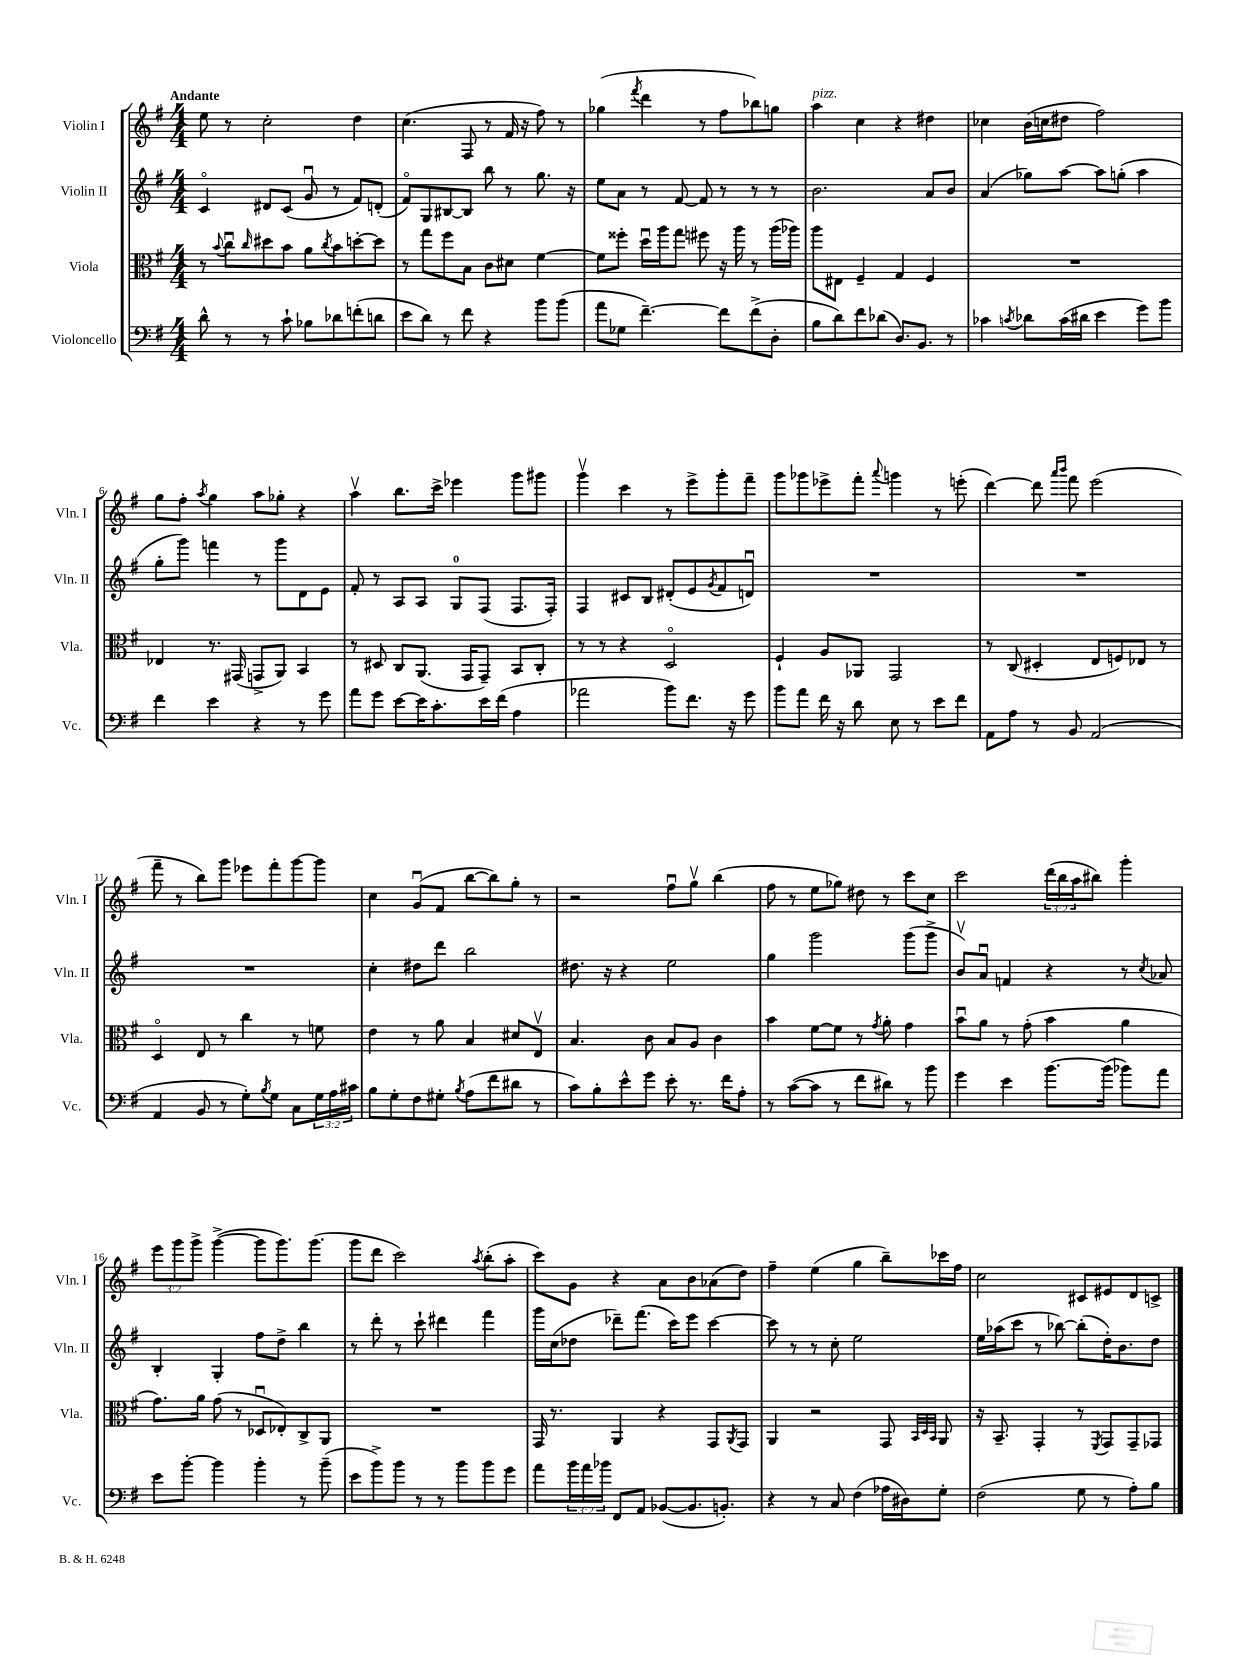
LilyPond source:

<<
\new StaffGroup <<
\new Staff = "s0" \with { instrumentName = "Violin I" shortInstrumentName = "Vln. I" } {
    \clef treble \key g \major \numericTimeSignature \time 4/4 \override Staff.TupletNumber.text = #tuplet-number::calc-fraction-text \tempo "Andante"
    e''8 r8 c''2-. d''4 |
    c''4.( fis8 r8 fis'16 r16 fis''8) r8 |
    ges''4( \acciaccatura { fis'''8 } d'''4 r8 fis''8 bes''8) g''8 |
    a''4^\markup { \italic "pizz." } c''4 r4 dis''4 |
    ces''4 b'16( c''16 dis''8 fis''2) |
    g''8 fis''8-. \acciaccatura { a''8 } g''4 a''8 ges''8-. r4 |
    a''4\upbow b''8. c'''16-> ees'''4 g'''8 gis'''8 |
    g'''4\upbow c'''4 r8 e'''8-> g'''8-. fis'''8-- |
    g'''8 ges'''8 ees'''8-> fis'''8-. \appoggiatura { a'''8 } g'''4 r8 e'''8-.( |
    d'''4~) d'''8 \grace { a'''16 b'''16 } fis'''8 e'''2( |
    fis'''8-- r8 b''8) g'''8 ees'''8 fis'''8-. g'''8~ g'''8 |
    c''4 g'8\downbow( fis'8 b''8~ b''8) g''8-. r8 |
    r2 fis''8\downbow g''8\upbow b''4( |
    fis''8 r8 e''8 ges''8) dis''8 r8 c'''8 c''8 |
    c'''2 \tuplet 3/2 { d'''16( b''16 a''16 } bis''8) g'''4-. |
    \tuplet 3/2 { e'''8 g'''8 g'''8-> } g'''4~->( g'''8 g'''8.) g'''8.( |
    g'''8 d'''8 c'''2) \acciaccatura { a''8 } b''8-.( a''8-. |
    c'''8) g'8 r4 a'8 b'8 aes'8( d''8) |
    fis''4-- e''4( g''4 b''8--) ces'''16 fis''16 |
    c''2 cis'8 eis'8 d'8 c'8-> \bar "|." |
}
\new Staff = "s1" \with { instrumentName = "Violin II" shortInstrumentName = "Vln. II" } {
    \clef treble \key g \major \numericTimeSignature \time 4/4
    c'4\flageolet dis'8 c'8( g'8\downbow r8 fis'8) d'8-.( |
    fis'8\flageolet) g8 bis8~ bis8 b''8 r8 g''8. r16 |
    e''8 a'8 r8 fis'8~ fis'8 r8 r8 r8 |
    b'2. a'8 b'8 |
    a'4( ges''8) a''8~ a''8 g''8-.( a''4 |
    g''8-. g'''8) f'''4 r8 g'''8 d'8 e'8 |
    fis'8-. r8 a8 a8 g8-0 fis8( fis8. fis16-.) |
    fis4 cis'8 b8 dis'8-.( e'8 \acciaccatura { g'8 } fis'8 d'8\downbow) |
    R1 |
    R1 |
    R1 |
    c''4-. dis''8 d'''8 b''2 |
    dis''8. r16 r4 e''2 |
    g''4 g'''2 g'''8( g'''8-> |
    b'8\upbow) a'8\downbow f'4 r4 r8 \acciaccatura { c''8 } aes'8 |
    b4-. g4-. fis''8 d''8-> b''4 |
    r8 d'''8-. r8 c'''8-! dis'''4 fis'''4 |
    g'''16 c''16( des''8 des'''8--) fis'''8.( c'''16) e'''8 c'''4~ |
    c'''8 r8 r8 c''8-. e''2 |
    e''16 aes''16( c'''8 r8 bes''8~) bes''8-.( d''16-.) b'8. d''8 \bar "|." |
}
\new Staff = "s2" \with { instrumentName = "Viola" shortInstrumentName = "Vla." } {
    \clef alto \key g \major \numericTimeSignature \time 4/4
    r8 \appoggiatura { b'8 } c''8\downbow \grace { c''16 } dis''8 b'8 a'8 \acciaccatura { c''8 } b'8 d''8~-. d''8 |
    r8 g''8 fis''8 b8 c'8 dis'8 fis'4~ |
    fis'8 fisis''8-. d''16\downbow a''16 g''8 fis''8 r16 a''16 r8 a''16( aes''16) |
    a''8 eis8 fis4-- g4 fis4 |
    R1 |
    ees4 r8. gis,16( g,8-> a,8) b,4 |
    r8 dis8 c8 a,8.( g,16 g,8--) b,8 c8-. |
    r8 r8 r4 d2\flageolet |
    fis4-! a8 aes,8 g,2 |
    r8 c8( dis4-. e8 f8) ees8 r8 |
    d4\flageolet e8 r8 c''4 r8 f'8 |
    e'4 r8 a'8 b4 dis'8 e8\upbow |
    b4. c'8 b8 a8 c'4 |
    b'4 fis'8~ fis'8 r8 \acciaccatura { g'8 } a'8-. g'4 |
    b'8\downbow a'8 r8 g'8-.( b'4 a'4 |
    g'8.) a'16 g'8( r8 des8\downbow ees8-.) c8-> a,8 |
    R1 |
    g,16 r8. a,4 r4 g,8 \acciaccatura { a,8 } g,8 |
    a,4 r2 g,8 \grace { b,32 d32 b,32 } a,8 |
    r16 b,8.-- g,4-. r8 \acciaccatura { fis,8 } g,8 g,8-- ges,8 \bar "|." |
}
\new Staff = "s3" \with { instrumentName = "Violoncello" shortInstrumentName = "Vc." } {
    \clef bass \key g \major \numericTimeSignature \time 4/4 \override Staff.TupletNumber.text = #tuplet-number::calc-fraction-text
    d'8-^ r8 r8 c'8-! bes8 des'8 f'8-.( d'8 |
    e'8 d'8) r8 fis'8 r4 b'8 b'8( |
    a'8 ges8 fis'4.~--) fis'8 fis'8->( d8-. |
    b8 d'8) fis'8 des'8( d8.) b,8. r8 |
    ces'4 \acciaccatura { c'8 } des'8 c'16( dis'16 e'4 g'8) b'8 |
    fis'4 e'4 r4 r8 g'8 |
    a'8 g'8 e'8~ e'16 c'8.-. e'16 fis'16( a4 |
    aes'2 b'8) fis'8. r16 g'8 |
    b'8 a'8 fis'16 r16 d'8 e8 r8 e'8 fis'8 |
    a,8 a8 r8 b,8 a,2( |
    a,4 b,8 r8 g8-.) \acciaccatura { b8 } g8 c8 \tuplet 3/2 { g16 a16 cis'16 } |
    b8 g8-. fis8 gis8-. \acciaccatura { b8 } a8( fis'8 dis'8 r8 |
    c'8) b8-. e'8-^ g'8 e'8-. r8. fis'16 a8-. |
    r8 c'8~( c'8 r8 fis'8 dis'8) r8 b'8 |
    g'4 e'4 b'8.~ b'16( bes'8) a'8 |
    e'8 b'8~-. b'4 b'4-. r8 b'8--( |
    e'8 b'8->) b'8 r8 r8 b'8 b'8 g'8 |
    a'8 \tuplet 3/2 { b'16 a'16 bes'16 } fis,8 a,8 bes,8~( bes,8. b,8.-.) |
    r4 r8 c8 fis4( aes16 dis16) g8-. |
    fis2( g8 r8 a8-.) b8 \bar "|." |
}
>>
>>
